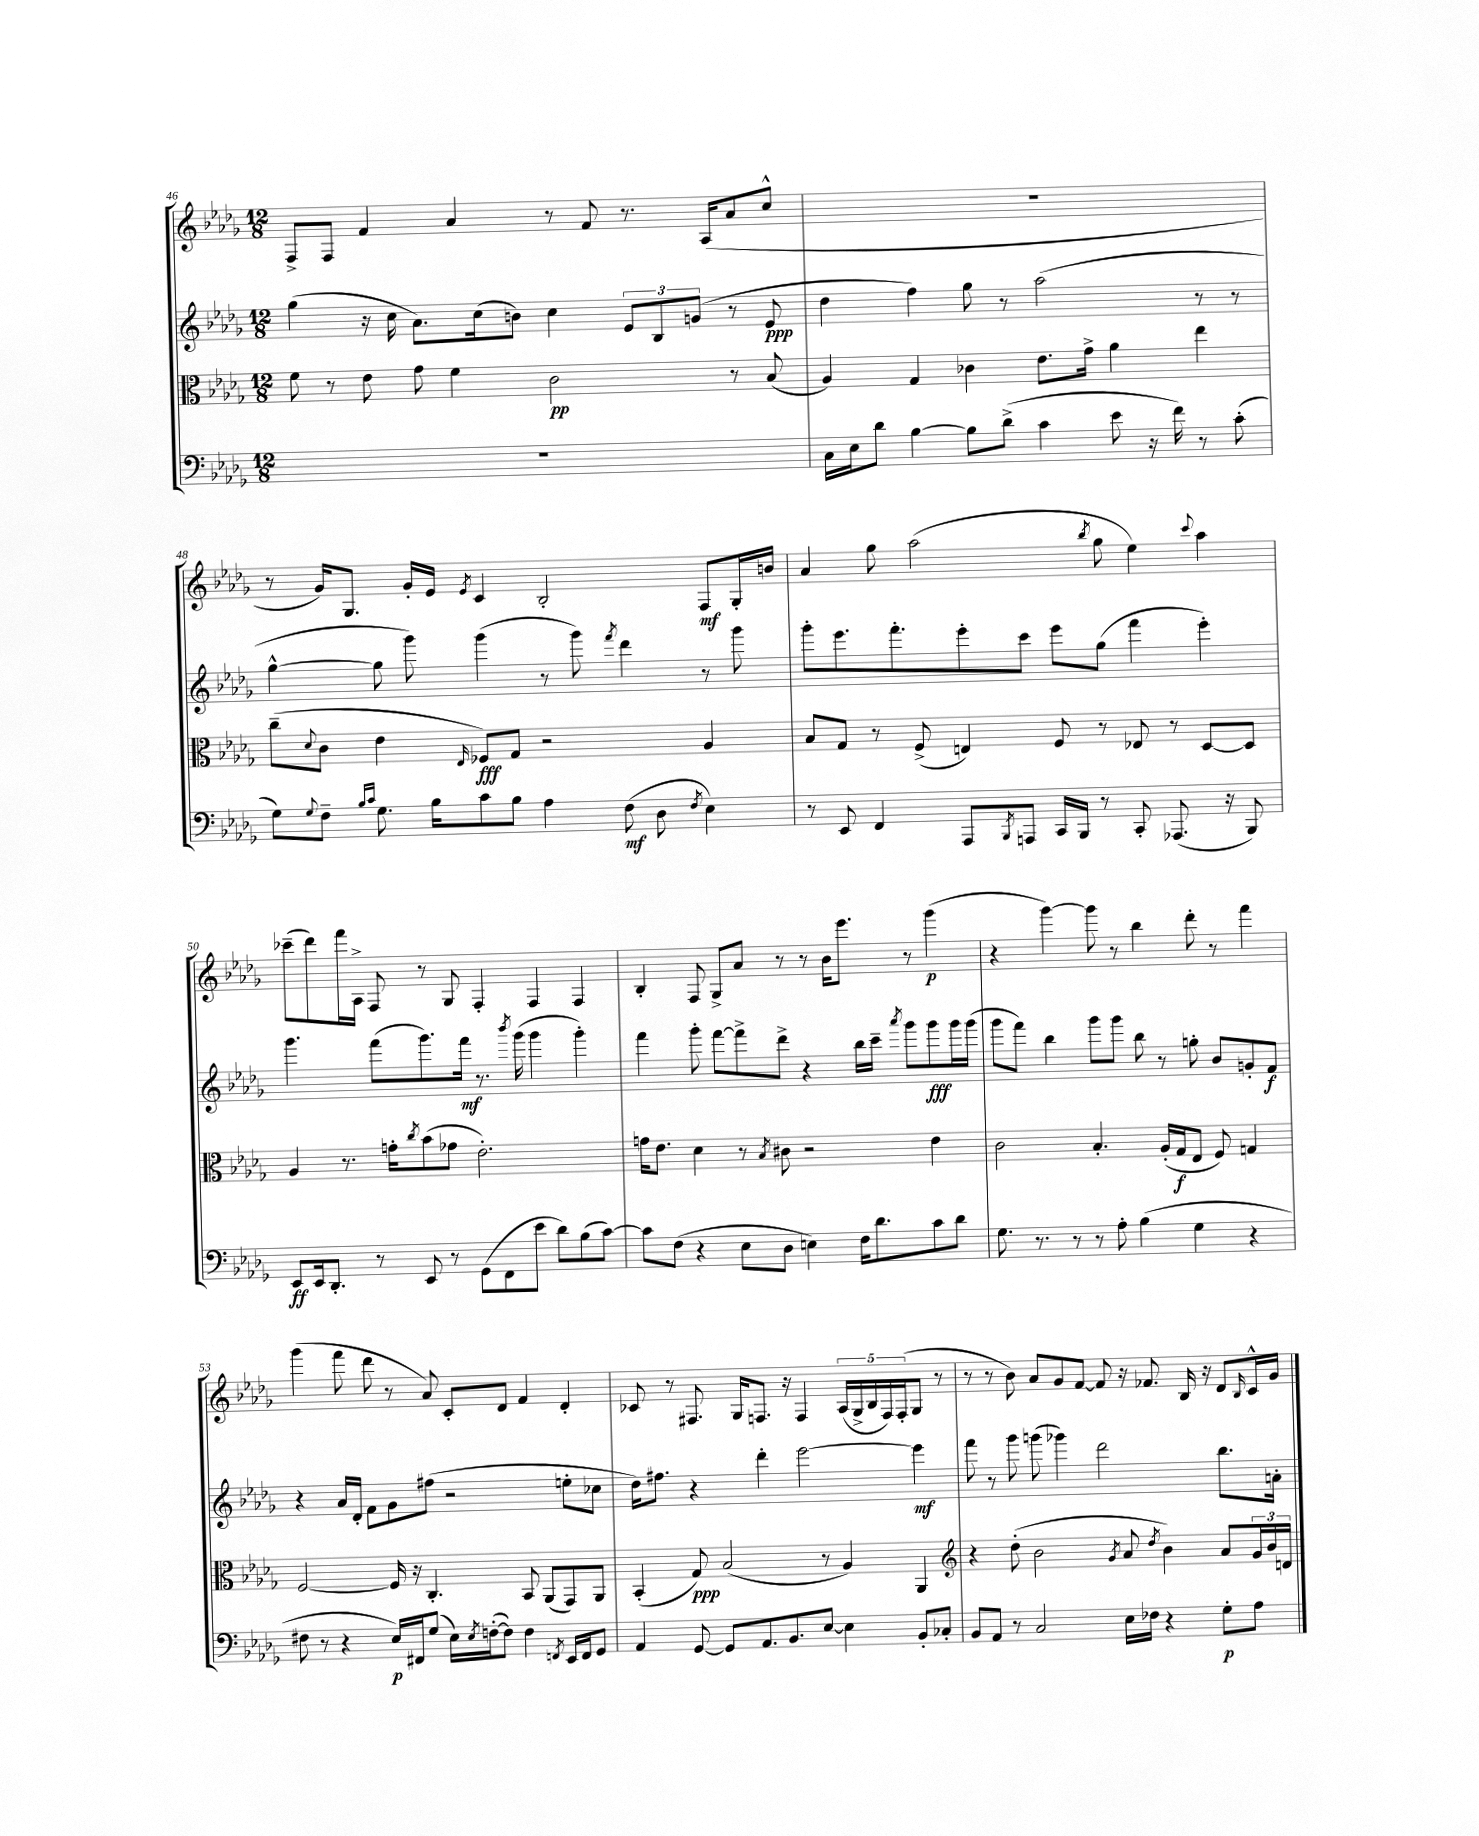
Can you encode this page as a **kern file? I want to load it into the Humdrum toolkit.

**kern	**dynam	**kern	**dynam	**kern	**dynam	**kern	**dynam
*part4	*part4	*part3	*part3	*part2	*part2	*part1	*part1
*staff4	*staff4	*staff3	*staff3	*staff2	*staff2	*staff1	*staff1
*clefF4	*	*clefC3	*	*clefG2	*	*clefG2	*
*k[b-e-a-d-g-]	*	*k[b-e-a-d-g-]	*	*k[b-e-a-d-g-]	*	*k[b-e-a-d-g-]	*
*M12/8	*	*M12/8	*	*M12/8	*	*M12/8	*
=46	=46	=46	=46	=46	=46	=46	=46
1.r	.	8f\	.	(4gg-\	.	8F^/L	.
.	.	8r	.	.	.	8F/J	.
.	.	8e-\	.	16r	.	4f/	.
.	.	.	.	16cc\	.	.	.
.	.	8g-\	.	8.a-\L)	.	.	.
.	.	4f\	.	.	.	4a-/	.
.	.	.	.	(16cc\k	.	.	.
.	.	.	.	8bn\J)	.	.	.
.	.	2c\	pp	4cc\	.	8r	.
.	.	.	.	.	.	8f/	.
.	.	.	.	12e-/L	.	8.r	.
.	.	.	.	12B-/	.	.	.
.	.	.	.	(12gn/J	.	.	.
.	.	.	.	.	.	(16A-/KL	.
.	.	8r	.	8r	.	8a-/	.
.	.	(8B-/	.	8e-/	ppp	8cc^^/J	.
=47	=47	=47	=47	=47	=47	=47	=47
16C\LL	.	4A-/)	.	4dd-\	.	1.r	.
16E-\J	.	.	.	.	.	.	.
8d-\J	.	.	.	.	.	.	.
[4B-\	.	4G-/	.	4ff\)	.	.	.
8B-\L]	.	4c-X\	.	8gg-\	.	.	.
(8d-^\J	.	.	.	8r	.	.	.
4c\	.	8.e-\L	.	(2aa-\	.	.	.
.	.	16g-^\Jk	.	.	.	.	.
8e-\	.	4a-\	.	.	.	.	.
16r	.	.	.	.	.	.	.
16f\)	.	.	.	.	.	.	.
8r	.	4ee-\	.	8r	.	.	.
(8c'\	.	.	.	8r	.	.	.
!!LO:LB:g=z
=48	=48	=48	=48	=48	=48	=48	=48
8G-\L)	.	(8cc~\L	.	[4gg-^^\	.	8r	.
8qqG-/	.	8qqd-/	.	.	.	.	.
8F~\J	.	8c\J	.	.	.	16g-/KL)	.
.	.	.	.	.	.	8.G-/J	.
16qqB-/LL	.	.	.	.	.	.	.
16qqc/JJ	.	.	.	.	.	.	.
8.G-\	.	4e-\	.	8gg-\]	.	.	.
.	.	.	.	8ggg-\)	.	16g-'/LL	.
16B-\KL	.	.	.	.	.	16e-/JJ	.
.	.	16qqE-/	.	.	.	8qe-/	.
8c\	.	8F-X/L)	fff	(4ggg-\	.	4c/	.
8B-\J	.	8G-/J	.	.	.	.	.
4A-\	.	2r	.	8r	.	2B-'/	.
.	.	.	.	8ggg-\)	.	.	.
.	.	.	.	8qfff/	.	.	.
(8F\	mf	.	.	4ddd-\	.	.	.
8D-\	.	.	.	.	.	.	.
8qF/	.	.	.	.	.	.	.
4E-\)	.	4A-/	.	8r	.	8F/L	mf
.	.	.	.	8ggg-\	.	16G-'/L	.
.	.	.	.	.	.	16bn/JJ	.
=49	=49	=49	=49	=49	=49	=49	=49
8r	.	8B-/L	.	8ggg-'\L	.	4a-/	.
8EE-/	.	8G-/J	.	8.eee-\	.	.	.
4FF/	.	8r	.	.	.	8gg-\	.
.	.	.	.	8.fff'\	.	.	.
.	.	(8F^/	.	.	.	(2aa-\	.
8AAA-/L	.	4En/)	.	8eee-'\	.	.	.
8qBBB-/	.	.	.	.	.	.	.
8AAAn/J	.	.	.	8ccc\J	.	.	.
16CC/LL	.	8F/	.	8eee-\L	.	.	.
16BBB-/JJ	.	.	.	.	.	.	.
.	.	.	.	.	.	8qbb-/	.
8r	.	8r	.	(8gg-\J	.	8gg-\	.
8CC'/	.	8E-X/	.	4fff\	.	4ee-\)	.
(8.AAA-X/	.	8r	.	.	.	.	.
.	.	.	.	.	.	8qqccc/	.
.	.	[8D-/L	.	4eee-'\)	.	4aa-\	.
16r	.	.	.	.	.	.	.
8BBB-/)	.	8D-/J]	.	.	.	.	.
!!LO:LB:g=z
=50	=50	=50	=50	=50	=50	=50	=50
8EE-/L	ff	4A-/	.	4.ggg-\	.	(8ccc-X~\L	.
16EE-/k	.	.	.	.	.	8ddd-\)	.
8.DD-'/J	.	.	.	.	.	.	.
.	.	8.r	.	.	.	16fff\L	.
.	.	.	.	.	.	16A-^\JJ	.
8r	.	.	.	(8fff\L	.	8F/	.
.	.	16gn'\KL	.	.	.	.	.
.	.	8qcc/	.	.	.	.	.
8EE-/	.	(8b-\	.	8.ggg-\)	.	8r	.
8r	.	8g-X\J	.	.	.	8G-/	.
.	.	.	.	16fff\Jk	mf	.	.
(8GG-\L	.	2.e-'\)	.	8.r	.	4F'/	.
8FF\	.	.	.	.	.	.	.
.	.	.	.	8qbbb-/	.	.	.
.	.	.	.	(16ggg-\	.	.	.
8e-\J	.	.	.	4ggg-\	.	4F/	.
8d-\L)	.	.	.	.	.	.	.
(8B-\	.	.	.	4ggg-'\)	.	4F/	.
[8c\J)	.	.	.	.	.	.	.
=51	=51	=51	=51	=51	=51	=51	=51
8c\L]	.	16gn\KL	.	4fff\	.	4B-'/	.
.	.	8.e-\J	.	.	.	.	.
(8F\J	.	.	.	.	.	.	.
4r	.	4d-\	.	8ggg-'\	.	8F/	.
.	.	.	.	[8fff\L	.	8G-^/L	.
8E-\L	.	8r	.	8fff^\]	.	8a-/J	.
.	.	8qB-/	.	.	.	.	.
8D-\J	.	8c#X\	.	8ddd-^\J	.	8r	.
4En\)	.	2r	.	4r	.	8r	.
.	.	.	.	.	.	16b-\KL	.
.	.	.	.	.	.	8.eee-\J	.
16F\KL	.	.	.	16bb-\LL	.	.	.
8.d-\	.	.	.	16ccc~\JJ	.	.	.
.	.	.	.	8qaaa-/	.	.	.
.	.	.	.	8ggg-\L	.	8r	.
8c\	.	4e-\	.	8ggg-\	fff	(4ggg-\	p
8d-\J	.	.	.	16ggg-\L	.	.	.
.	.	.	.	(16ggg-\JJ	.	.	.
=52	=52	=52	=52	=52	=52	=52	=52
8.G-\	.	2c\	.	8ggg-\L	.	4r	.
.	.	.	.	8fff\J)	.	.	.
8.r	.	.	.	.	.	.	.
.	.	.	.	4bb-\	.	[4ggg-\)	.
8r	.	.	.	.	.	.	.
8r	.	4.B-'/	.	8ggg-\L	.	8ggg-\]	.
8A-'\	.	.	.	8ggg-\J	.	8r	.
(4B-\	.	.	.	8bb-\	.	4bb-\	.
.	.	(16A-'/LL	.	8r	.	.	.
.	.	16G-/J	f	.	.	.	.
4G-\	.	8E-/J	.	8ggn'\	.	8ddd-'\	.
.	.	8F/)	.	8b-/L	.	8r	.
4r	.	4Gn/	.	8gn'/	.	4fff\	.
.	.	.	.	8f/J	f	.	.
!!LO:LB:g=z
=53	=53	=53	=53	=53	=53	=53	=53
8F#X\	.	[2F/	.	4r	.	(4ggg-\	.
8r	.	.	.	.	.	.	.
4r	.	.	.	16a-/LL	.	8fff\	.
.	.	.	.	16d-'/JJ	.	.	.
.	.	.	.	8f\L	.	8ddd-\	.
16E-/LL)	p	16F/]	.	8g-\	.	8r	.
16FF#X/J	.	16r	.	.	.	.	.
(8G-/J	.	4.C'/	.	(8ff#X\J	.	8a-/)	.
16E-\LL)	.	.	.	2r	.	8c'/L	.
8qE-/	.	.	.	.	.	.	.
([16Fn'\J	.	.	.	.	.	.	.
8F\J])	.	.	.	.	.	8d-/J	.
4F\	.	8BB-/	.	.	.	4f/	.
.	.	(8AA-/L	.	.	.	.	.
8qFFn/	.	.	.	.	.	.	.
16EE-/LL	.	8GG-/)	.	8een'\L	.	4d-'/	.
16FF/J	.	.	.	.	.	.	.
8GG-/J	.	8AA-/J	.	8cc-X\J	.	.	.
=54	=54	=54	=54	=54	=54	=54	=54
4AA-/	.	(4BB-'/	.	16dd-\KL)	.	8c-X/	.
.	.	.	.	8.ff#X\J	.	.	.
.	.	.	.	.	.	8r	.
[8GG-/	.	8G-/)	ppp	4r	.	8.F#X/	.
8GG-/L]	.	(2B-/	.	.	.	.	.
.	.	.	.	.	.	16G-/KL	.
8.AA-/	.	.	.	4ddd-'\	.	8.Fn/J	.
8.BB-/	.	.	.	.	.	16r	.
.	.	.	.	[2eee-\	.	4F/	.
[8E-/J	.	8r	.	.	.	.	.
4E-\]	.	4A-/)	.	.	.	(20A-/LL	.
.	.	.	.	.	.	20G-^/	.
.	.	.	.	.	.	20B-/	.
.	.	.	.	.	.	20F/)	.
.	.	.	.	.	.	(20F'/J	.
8BB-'/L	.	4AA-/	.	4eee-\]	mf	8G-/J	.
8C-X'/J	.	.	.	.	.	8r	.
=55	=55	=55	=55	=55	=55	=55	=55
*	*	*clefG2	*	*	*	*	*
8BB-/L	.	4r	.	8fff\	.	8r	.
8AA-/J	.	.	.	8r	.	8r	.
8r	.	(8dd-'\	.	8ggg-\	.	8b-\)	.
2C/	.	2b-\	.	(8gggn\	.	8a-/L	.
.	.	.	.	4ggg-X\)	.	8g-/	.
.	.	.	.	.	.	[8f/J	.
.	.	.	.	2ddd-\	.	8f/]	.
.	.	8qg-/	.	.	.	.	.
16E-\LL	.	8a-/	.	.	.	16r	.
16F-X\JJ	.	.	.	.	.	8.f-X/	.
.	.	8qdd-/	.	.	.	.	.
4r	.	4b-\)	.	.	.	.	.
.	.	.	.	.	.	16B-/	.
.	.	.	.	.	.	16r	.
8G-'\L	p	8a-/L	.	8.bb-\L	.	8d-/L	.
.	.	.	.	.	.	16qqB-/	.
8A-\J	.	24g-/L	.	.	.	16c^^/L	.
.	.	24b-/	.	.	.	.	.
.	.	.	.	16an'\Jk	.	16g-/JJ	.
.	.	24dn/JJ	.	.	.	.	.
==	==	==	==	==	==	==	==
*-	*-	*-	*-	*-	*-	*-	*-
